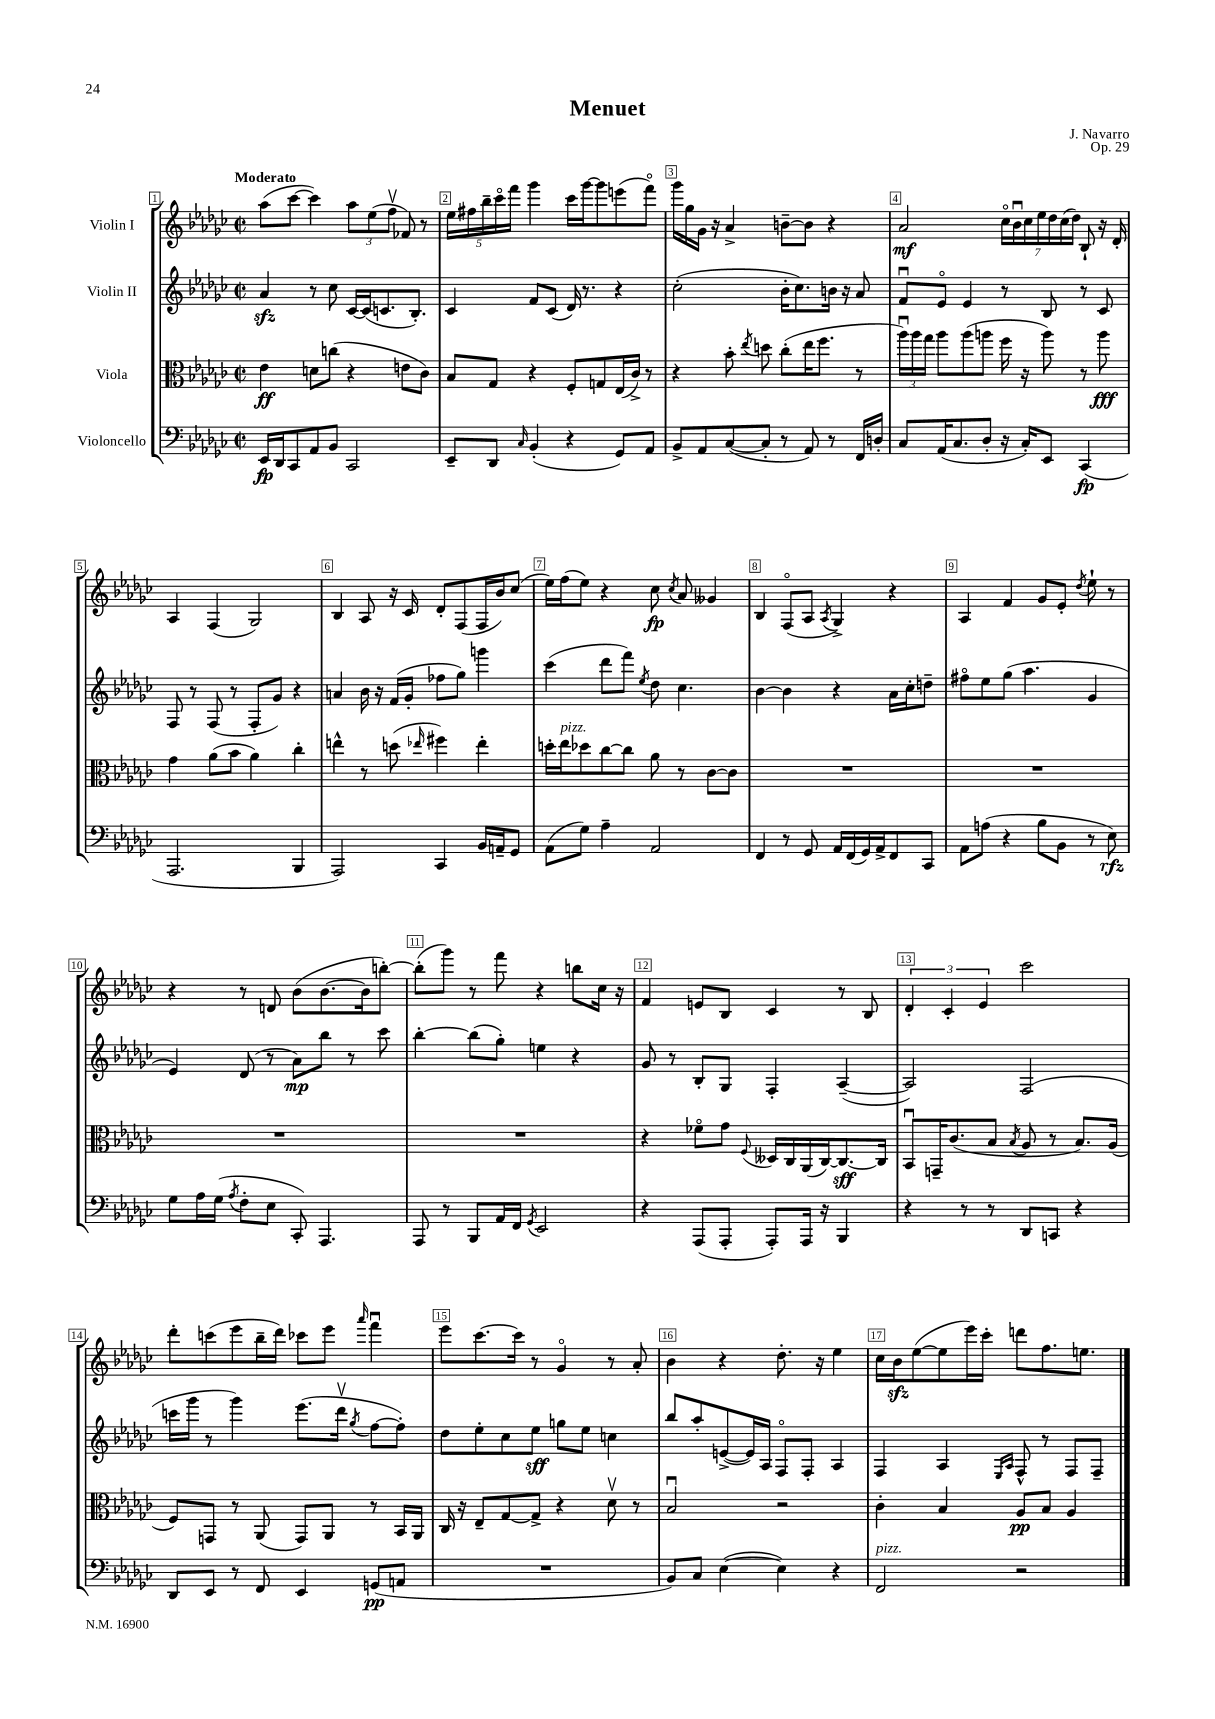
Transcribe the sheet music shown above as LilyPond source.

\header { title = "Menuet" composer = "J. Navarro" opus = "Op. 29" }
<<
\new StaffGroup <<
\new Staff = "s0" \with { instrumentName = "Violin I" } {
    \clef treble \key ges \major \defaultTimeSignature \time 2/2 \tempo "Moderato"
    \autoBeamOff aes''8[( ces'''8]~ ces'''4) \tuplet 3/2 { aes''8[ ees''8( f''8]\upbow } fes'8) r8 |
    \tuplet 5/4 { ees''16[ fis''16 bes''16-- ces'''16\flageolet f'''16] } ges'''4 ces'''16[ ges'''16~ ges'''8 e'''8( f'''8]\flageolet) |
    ges'''16[ ges''16 ges'16] r16 aes'4-> b'8[~-- b'8] r4 |
    aes'2\mf \tuplet 7/4 { ces''16[\flageolet bes'16\downbow ces''16 ees''16 des''16 ces''16( des''16]) } bes8-! r16 des'16-. |
    aes4 f4( ges2) |
    bes4 aes8 r16 ces'16 des'8[-. f8( f16 bes'16) ces''8]( |
    ees''16[) f''16( ees''8]) r4 ces''8\fp \acciaccatura { ces''8 } aes'8 geses'4 |
    bes4 f8[\flageolet( aes8] \acciaccatura { aes8 } ges4->) r4 |
    aes4 f'4 ges'8[ ees'8]-. \acciaccatura { des''8 } ees''8-! r8 |
    r4 r8 d'8 bes'8[( bes'8.~ bes'16 b''8]~-.) |
    b''8[-.( ges'''8]) r8 f'''8 r4 b''8[ ces''16] r16 |
    f'4 e'8[ bes8] ces'4 r8 bes8 |
    \tuplet 3/2 { des'4-. ces'4-. ees'4 } ces'''2 |
    des'''8[-. c'''8( ees'''8 bes''16-- des'''16]) ces'''8[ ees'''8] \grace { aes'''16 } f'''4\downbow |
    ees'''8[ ces'''8.~ ces'''16] r8 ges'4\flageolet r8 aes'8-. |
    bes'4 r4 des''8.-. r16 ees''4 |
    ces''16[ bes'16\sfz ees''8~( ees''8 ees'''16) ces'''16]-. d'''8[ f''8. e''8.] \bar "|." |
}
\new Staff = "s1" \with { instrumentName = "Violin II" } {
    \clef treble \key ges \major \defaultTimeSignature \time 2/2
    \autoBeamOff aes'4\sfz r8 ces''8 ces'16[~ ces'16( c'8. bes8.]-.) |
    ces'4 f'8[ ces'8]( des'16) r8. r4 |
    ces''2-.( bes'16[-. ces''8.) b'16] r16 aes'8 |
    f'8[\downbow ees'8]\flageolet ees'4 r8 bes8 r8 ces'8 |
    f8 r8 f8( r8 f8[-. ges'8]) r4 |
    a'4 bes'16 r16 f'16[( ges'16]-. fes''8[ ges''8]) g'''4 |
    ces'''4( des'''8[ f'''8]) \acciaccatura { ees''8 } des''8 ces''4. |
    bes'4~ bes'4 r4 aes'16[ ces''16-. d''8]-- |
    fis''8[\flageolet ees''8 ges''8]( aes''4. ges'4 |
    ees'4) des'8( r8 aes'8[\mp) bes''8] r8 ces'''8 |
    bes''4~-. bes''8[( ges''8]-.) e''4 r4 |
    ges'8 r8 bes8[-. ges8] f4-. aes4~--( |
    aes2) f2( |
    c'''16[ ges'''16] r8 ges'''4) ees'''8.[( des'''16]\upbow \acciaccatura { ges''8 } f''8[~ f''8]-.) |
    des''8[ ees''8-. ces''8 ees''8]\sff g''8[ ees''8] c''4 |
    bes''8[ aes''8-. e'8~->( e'16) aes16] f8[\flageolet f8]-. aes4 |
    f4 aes4 \grace { ees16[ aes16] } f8-^ r8 f8[ f8]-- \bar "|." |
}
\new Staff = "s2" \with { instrumentName = "Viola" } {
    \clef alto \key ges \major \defaultTimeSignature \time 2/2
    \autoBeamOff ees'4\ff d'8[ c''8]( r4 e'8[ ces'8]) |
    bes8[ ges8] r4 f8[-. g8 ees16( ces'16]->) r8 |
    r4 bes'8-. \acciaccatura { ees''8 } d''8 ces''8[-.( ees''16 f''8.] r8 |
    \tuplet 3/2 { aes''16[\downbow) aes''16 ges''16] } aes''8[ aes''8( a''8] f''16 r16 a''8) r8 a''8\fff |
    ges'4 aes'8[( bes'8] aes'4) ces''4-. |
    e''4-^ r8 d''8( \grace { ees''16 } fis''4) ees''4-. |
    d''16[-. ees''16^\markup { \italic "pizz." } des''8 ces''8~ ces''8] aes'8 r8 ces'8[~ ces'8] |
    R1 |
    R1 |
    R1 |
    R1 |
    r4 fes'8[\flageolet ges'8] \appoggiatura { f8 } deses16[ ces16 aes,16( ces16~) ces8.~\sff ces16] |
    bes,8[\downbow g,16-- ces'8.( bes8] \acciaccatura { bes8 } aes8 r8 bes8.[) aes16]( |
    f8[) g,8] r8 aes,8( g,8[) aes,8] r8 bes,16[ aes,16] |
    ces16 r16 ees8[-- ges8~ ges8]-> r4 des'8\upbow r8 |
    bes2\downbow r2 |
    ces'4-. bes4 aes8[\pp bes8] aes4 \bar "|." |
}
\new Staff = "s3" \with { instrumentName = "Violoncello" } {
    \clef bass \key ges \major \defaultTimeSignature \time 2/2
    \autoBeamOff ees,16[\fp des,16 ces,8 aes,8 bes,8] ces,2 |
    ees,8[-- des,8] \grace { ces16 } bes,4-.( r4 ges,8[) aes,8] |
    bes,8[-> aes,8 ces8~( ces8]-. r8 aes,8) r8 f,16[ d16]-. |
    ces8[ aes,16( ces8. des8]-. r16 ces16[-.) ees,8] ces,4\fp( |
    aes,,2. bes,,4 |
    aes,,2) ces,4 bes,16[ a,16-- ges,8] |
    aes,8[( ges8]) aes4-- aes,2 |
    f,4 r8 ges,8 aes,16[ f,16( ges,16) aes,16-> f,8 ces,8] |
    aes,8[ a8]( r4 bes8[ bes,8] r8 ees8\rfz) |
    ges8[ aes16 ges16]( \acciaccatura { aes8 } f8[-. ees8] ces,8-.) aes,,4. |
    aes,,8 r8 bes,,8[ aes,16 f,16] \acciaccatura { ges,8 } ees,2 |
    r4 aes,,8[( aes,,8]-. aes,,8[-.) aes,,16] r16 bes,,4 |
    r4 r8 r8 des,8[ c,8] r4 |
    des,8[ ees,8] r8 f,8 ees,4 g,8[\pp( a,8] |
    R1 |
    bes,8[) ces8] ees4~( ees4) r4 |
    f,2^\markup { \italic "pizz." } r2 \bar "|." |
}
>>
>>
\layout { \context { \Score \override BarNumber.break-visibility = ##(#f #t #t) barNumberVisibility = #all-bar-numbers-visible \override BarNumber.stencil = #(make-stencil-boxer 0.1 0.3 ly:text-interface::print) } }
